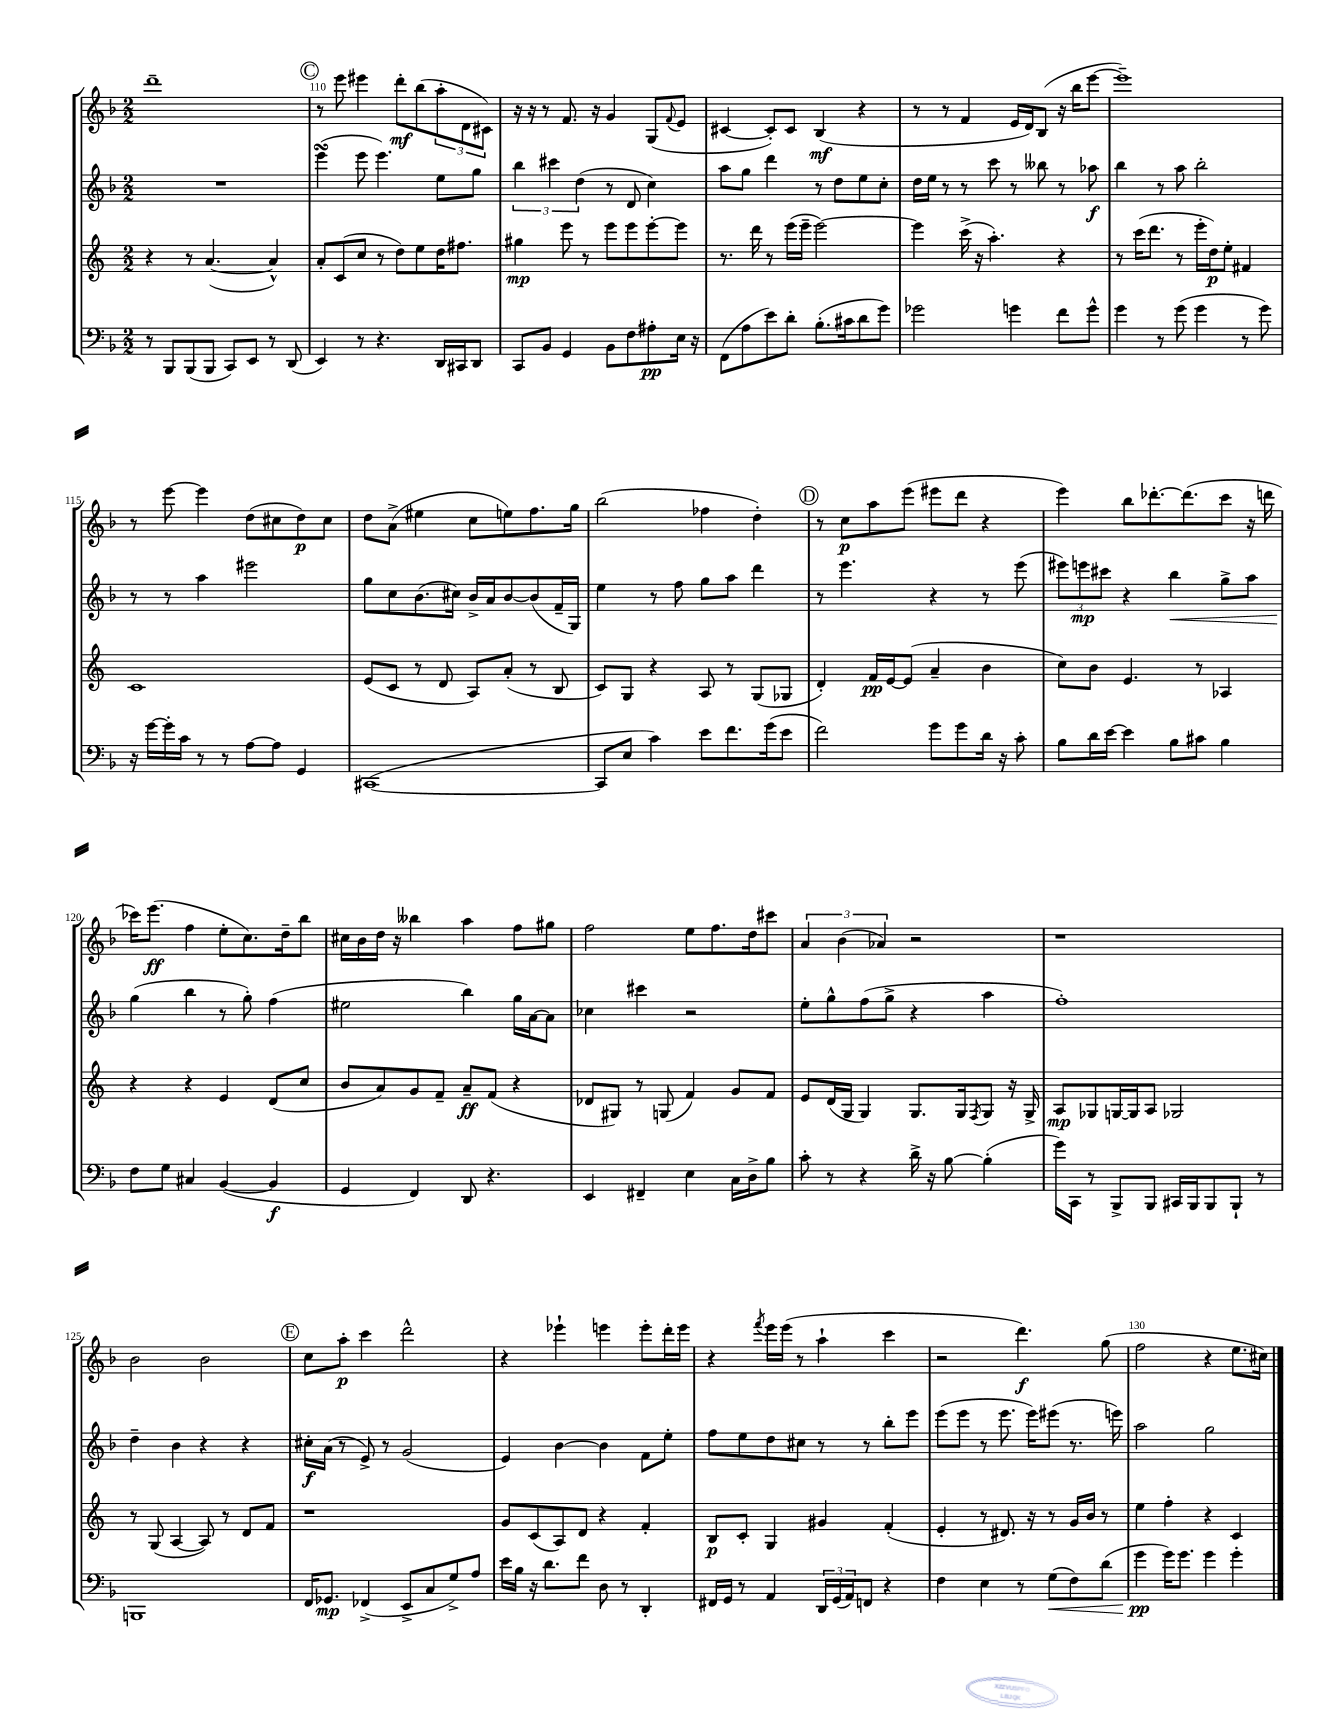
<<
\new StaffGroup <<
\new Staff = "s0" {
    \clef treble \key f \major \numericTimeSignature \time 2/2
    d'''1-- |
    \mark \markup { \circle "C" } r8 e'''8 eis'''4 d'''8-.\mf bes''8( \tuplet 3/2 { a''8-. d'8 cis'8) } |
    r16 r16 r8 f'8. r16 g'4 g8( \appoggiatura { f'8 } e'8 |
    cis'4~ cis'8-.) cis'8 bes4\mf( r4 |
    r8 r8 f'4 e'16 d'16) bes8( r16 bes''16 e'''8~ |
    e'''1--) |
    r8 e'''8~ e'''4 d''8( cis''8 d''8\p) cis''8 |
    d''8 a'8->( eis''4 c''8 e''8) f''8. g''16 |
    bes''2( fes''4 d''4-.) |
    \mark \markup { \circle "D" } r8 c''8\p a''8 e'''8( eis'''8 d'''8 r4 |
    e'''4) bes''8 des'''8.~-. des'''8.( c'''8 r16 d'''16 |
    ces'''16) e'''8.\ff( f''4 e''8-. c''8.) d''16-- bes''8 |
    cis''16 bes'16 d''16 r16 beses''4 a''4 f''8 gis''8 |
    f''2 e''8 f''8. d''16 cis'''8 |
    \tuplet 3/2 { a'4 bes'4( aes'4) } r2 |
    r1 |
    bes'2 bes'2 |
    \mark \markup { \circle "E" } c''8 a''8-.\p c'''4 d'''2-^ |
    r4 ees'''4-! e'''4 e'''8-. d'''16-. e'''16 |
    r4 \acciaccatura { f'''8 } e'''16 e'''16( r8 a''4-! c'''4 |
    r2 d'''4.\f) g''8( |
    f''2 r4 e''8. cis''16) \bar "|." |
}
\new Staff = "s1" {
    \clef treble \key f \major \numericTimeSignature \time 2/2
    R1 |
    \mark \markup { \circle "C" } e'''4\turn( e'''8 e'''4.) e''8 g''8 |
    \tuplet 3/2 { bes''4 cis'''4 d''4( } r8 d'8 c''4) |
    a''8 g''8 d'''4 r8 d''8 e''8 c''8-. |
    d''16 e''16 r8 r8 c'''8 r8 beses''8 r8 aes''8\f |
    bes''4 r8 a''8 bes''2-. |
    r8 r8 a''4 eis'''2 |
    g''8 c''8 bes'8.( cis''16) bes'16-> a'16 bes'8~ bes'8( f'16-- g16) |
    e''4 r8 f''8 g''8 a''8 d'''4 |
    \mark \markup { \circle "D" } r8 e'''4. r4 r8 e'''8( |
    \tuplet 3/2 { eis'''8) e'''8\mp cis'''8 } r4 bes''4\< g''8-> a''8 |
    g''4\!( bes''4 r8 g''8-.) f''4( |
    eis''2 bes''4) g''16 a'16~ a'8 |
    ces''4 cis'''4 r2 |
    e''8-. g''8-^ f''8( g''8-> r4 a''4 |
    f''1-.) |
    d''4-- bes'4 r4 r4 |
    \mark \markup { \circle "E" } cis''16-.\f a'16( r8 e'8->) r8 g'2( |
    e'4) bes'4~ bes'4 f'8 e''8-. |
    f''8 e''8 d''8 cis''8 r8 r8 bes''8-. e'''8 |
    e'''8( e'''8 r8 e'''8. e'''16) eis'''8( r8. e'''16) |
    a''2 g''2 \bar "|." |
}
\new Staff = "s2" {
    \clef treble \key c \major \numericTimeSignature \time 2/2
    r4 r8 a'4.~( a'4-^) |
    \mark \markup { \circle "C" } a'8-. c'8( c''8 r8 d''8) e''8 d''16 fis''8. |
    gis''4\mp e'''8 r8 e'''8 e'''8 e'''8~-. e'''8 |
    r8. d'''16 r8 e'''16( e'''16-- e'''2~) |
    e'''4 c'''16->( r16 a''4.-.) r4 |
    r8 c'''16( d'''8. r8 e'''16-. d''16\p) e''8-. fis'4 |
    c'1 |
    e'8( c'8 r8 d'8 a8) a'8-.( r8 b8 |
    c'8) g8 r4 a8 r8 g8( ges8 |
    \mark \markup { \circle "D" } d'4-.) f'16\pp e'16~ e'8( a'4-- b'4 |
    c''8) b'8 e'4. r8 aes4 |
    r4 r4 e'4 d'8( c''8 |
    b'8 a'8) g'8 f'8-- a'8--\ff f'8( r4 |
    des'8 gis8) r8 g8( f'4) g'8 f'8 |
    e'8 d'16( g16 g4) g8. g16 \acciaccatura { f8 } g8 r16 g16-> |
    a8\mp ges8 g16~ g16 a8 ges2 |
    r8 g8( a4~ a8) r8 d'8 f'8 |
    \mark \markup { \circle "E" } r1 |
    g'8 c'8( a8) d'8 r4 f'4-. |
    b8\p c'8-. g4 gis'4 f'4-.( |
    e'4-. r8 dis'8.) r16 r8 g'16 b'16 r8 |
    e''4 f''4-. r4 c'4 \bar "|." |
}
\new Staff = "s3" {
    \clef bass \key f \major \numericTimeSignature \time 2/2
    r8 bes,,8 bes,,8( bes,,8 c,8) e,8 r8 d,8( |
    \mark \markup { \circle "C" } e,4) r8 r4. d,16 cis,16 d,8 |
    c,8 bes,8 g,4 bes,8 f8 ais8-.\pp e16 r16 |
    f,8( a8 e'8) d'8-. bes8.-.( cis'16 d'8 g'8) |
    ges'2 g'4 f'8 g'8-^ |
    g'4 r8 g'8( g'4 r8 g'8) |
    r16 g'16~ g'16-. c'16 r8 r8 a8~ a8 g,4 |
    cis,1~( |
    cis,8 e8 c'4) e'8 f'8. g'16( e'8 |
    \mark \markup { \circle "D" } f'2) g'8 g'8 d'16 r16 c'8-. |
    bes8 d'16 e'16~ e'4 bes8 cis'8 bes4 |
    f8 g8 cis4 bes,4~( bes,4\f |
    g,4 f,4) d,8 r4. |
    e,4 fis,4-- e4 c16 d16-> bes8 |
    c'8-. r8 r4 d'16-> r16 bes8~ bes4-.( |
    g'16) c,16 r8 bes,,8-> bes,,8 cis,16 bes,,16 bes,,8 bes,,8-! r8 |
    b,,1 |
    \mark \markup { \circle "E" } f,16 ges,8.\mp fes,4->( e,8-> c8 g8->) a8 |
    e'16 bes16 r16 d'8. f'8 d8 r8 d,4-. |
    fis,16 g,16 r8 a,4 \tuplet 3/2 { d,16 g,16( a,16) } f,8 r4 |
    f4 e4 r8 g8\<( f8) d'8( |
    g'4\pp\! g'16) g'8. g'4 g'4-. \bar "|." |
}
>>
>>
\layout { \context { \Score currentBarNumber = #109 \override BarNumber.break-visibility = ##(#f #t #t) barNumberVisibility = #(every-nth-bar-number-visible 5) } }
